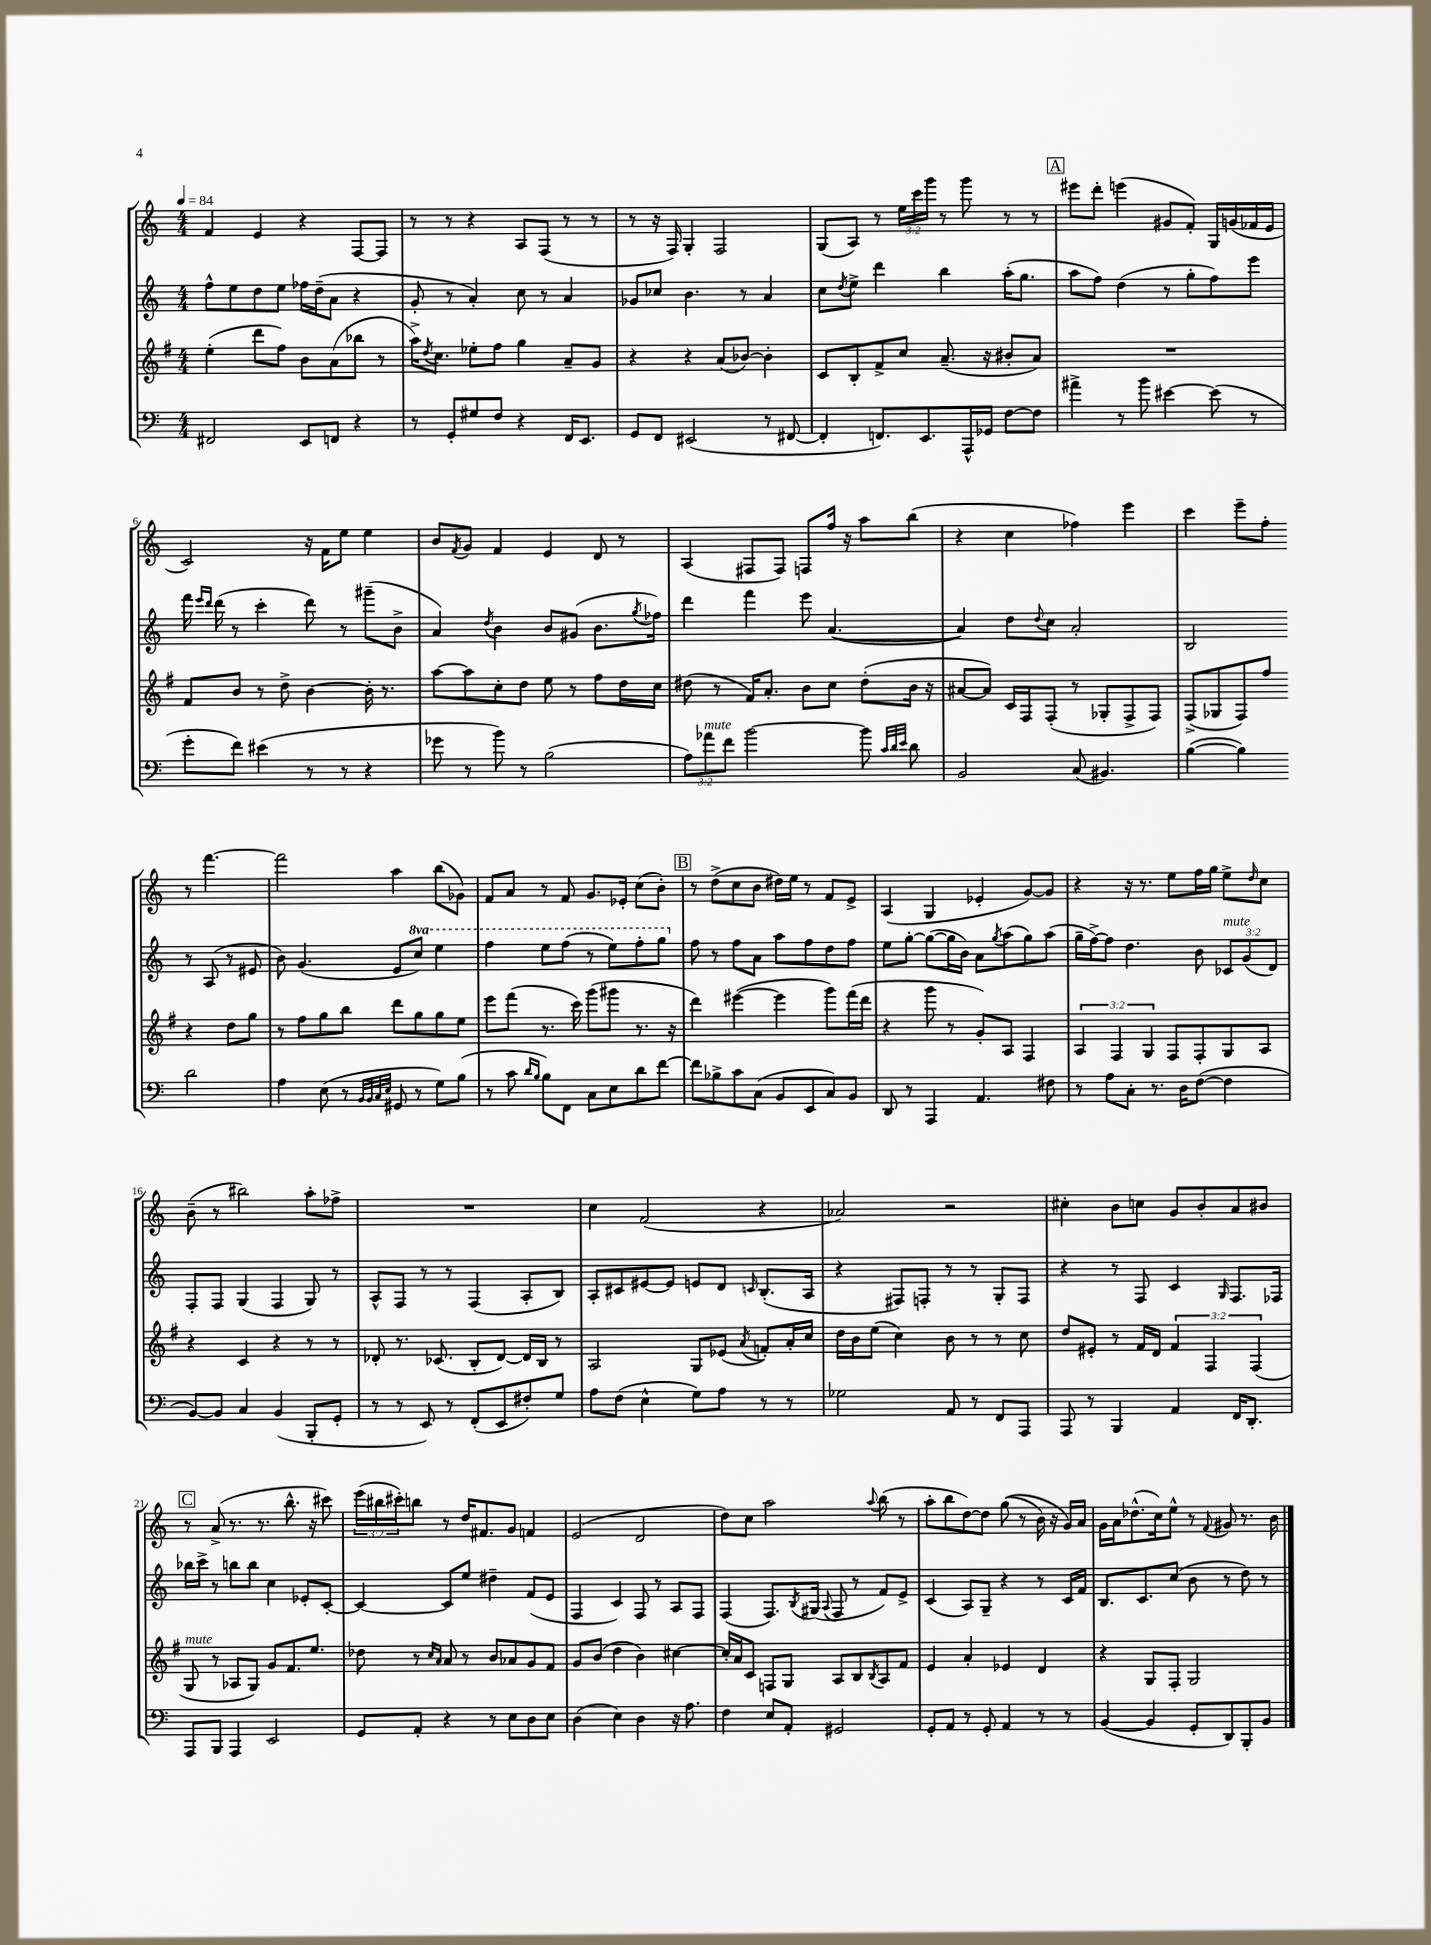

**kern	**kern	**kern	**kern
*staff4	*staff3	*staff2	*staff1
*clefF4	*clefG2	*clefG2	*clefG2
*k[]	*k[f#]	*k[]	*k[]
*M4/4	*M4/4	*M4/4	*M4/4
*MM84	*MM84	*MM84	*MM84
2FF#	(4ee'	8ff^^	4f
.	.	8ee	.
.	8ddd	8dd	4e
.	8ff#)	8ee	.
8EE	8b	16ff-	4r
.	.	(16dd~	.
8FF	(8a	8a	.
4r	8bb-	4r	[8F
.	8r	.	8F]
=	=	=	=
8r	16aa^)	8g'	8r
.	8qdd	.	.
.	8.cc	.	.
8GG'	.	8r	8r
8G#	8ee-'	4a')	4r
8F	8ff#	.	.
4r	4gg	8cc	8A
.	.	8r	(8F
16FF	8a~	4a	8r
8.EE	.	.	.
.	8g	.	8r
=	=	=	=
8GG	4r	8g-	8r
8FF	.	8cc-	16r
.	.	.	16F)
(2EE#	4r	4.b	4G'
.	(8a	.	2F
.	[8b-)	8r	.
8r	4b-']	4a	.
[8FF#	.	.	.
=	=	=	=
4FF#']	8c	8cc	(8G
.	.	8qdd	.
.	8B'	8ee^	8A)
8.FF)	8f#^	4ddd	8r
.	8cc	.	24ee
.	.	.	24ccc
8.EE	.	.	.
.	.	.	24ggg
.	(8.a~	4bb	8r
16AAA^^	.	.	8ggg
16GG-	16r	.	.
[8F	8b#'	(16aa'	8r
.	.	8.gg	.
8F]	8a)	.	8r
=	=	=	=
4a#^	1r	8aa	8eee#
.	.	8ff)	8ddd'
8r	.	(4dd	(4eee
8b	.	.	.
[4e#	.	8r	8g#
.	.	8gg'	8f')
(8e#]	.	8ff)	16G
.	.	.	(16g
8r	.	8eee	16f-
.	.	.	16e
=	=	=	=
8g'	8f#	16fff	2c)
.	.	16qqeee	.
.	.	16qqddd	.
.	.	(16ddd	.
8f)	8b	8r	.
(4e#	8r	4ccc'	.
.	8dd^	.	.
8r	[4b	8ddd)	16r
.	.	.	16f
8r	.	8r	8ee
4r	16b']	(8ggg#~	4ee
.	8.r	.	.
.	.	8b^	.
=	=	=	=
8g-	[8aa	4a)	8b
.	.	.	8qf
8r	8aa]	.	8g
.	.	8qdd	.
8b)	8cc'	4b	4f
8r	8dd	.	.
(2B	8ee	8b	4e
.	8r	(8g#	.
.	8ff#	8.b	8d
.	16dd	.	8r
.	.	8qgg	.
.	16cc	16ff-)	.
=	=	=	=
12A)	(8dd#	4ddd	(4A
12a-	.	.	.
.	8r	.	.
12f	.	.	.
[2b	16f#)	4fff	8F#
.	8.a'	.	.
.	.	.	8F#)
.	8b	8eee	8F
.	8cc	([4.a	16ff
.	.	.	16r
8b]	(8dd#'	.	8aa
32qqc	.	.	.
32qqd	.	.	.
32qqe	.	.	.
8d	16b	.	(8bb
.	16r	.	.
=	=	=	=
2BB	[8a#	4a])	4r
.	8a#])	.	.
.	16c	8dd	4cc
.	16F#	.	.
.	.	8qqdd	.
.	(8F#'	8cc	.
(8C	8r	2a'	4ff-)
4.BB#)	8G-'	.	.
.	8F#^	.	4eee
.	8F#)	.	.
=	=	=	=
([4B	(8F#^	2B	4ccc
.	8G-	.	.
4B])	8F#)	.	8eee~
.	8ff#	.	8ff'
2d	4r	8r	8r
.	.	(8A	[4.fff
.	8dd	8r	.
.	8gg	8e#	.
=	=	=	=
4A	8r	8b)	2fff]
.	8ff#	(4.g	.
(8E	8gg	.	.
8r	8bb	.	.
32qqBB	.	.	.
32qqBB	.	.	.
32qqC	.	.	.
32qqE	.	.	.
8GG#	8ddd	8e	4aa
8r	8gg	8ccc)	.
8G)	8gg	4eee	(8bb
(8B	8ee	.	8g-)
=	=	=	=
8r	8eee	4fff	8f
8c	(8fff#	.	8a
16qqd	.	.	.
16qqB	.	.	.
8B)	8.r	8eee	8r
8FF	.	(8fff	8f
.	16ccc)	.	.
8C	(8ggg	8r	8.g
8E	8ggg#	8eee)	.
.	.	.	16e-'
8d	8.r	8fff'	(8cc
[8f	.	8ggg	8b')
.	16r	.	.
=	=	=	=
8f]	4ddd)	8ff	8r
8B-^	.	8r	(8dd^
8c	([4eee#	8ff	8cc
(8C	.	8a	8b
8BB	4eee#]	8aa	16dd#)
.	.	.	16ee
8EE	.	8ff	8r
8C)	8ggg)	8dd	8f
8BB	(16fff#	8ff	8e^
.	16ddd	.	.
=	=	=	=
8DD	4r	8ee	(4A
8r	.	[8gg'	.
4AAA	8ggg	(8gg_	4G
.	8r	16gg]	.
.	.	16b)	.
4.AA	8g')	8a	4e-'
.	.	8qgg	.
.	8A	(8aa	.
.	4F#	8gg)	[8g)
8F#	.	(8aa	8g]
=	=	=	=
8r	6A	16gg~	4r
.	.	[16ff^)	.
8A	.	8ff]	.
.	6F#	.	.
8C'	.	4.dd	16r
.	.	.	8.r
.	6G	.	.
8.r	.	.	.
.	8F#	.	8ee
16D	.	.	.
([8F	8F#'	8b	16ff
.	.	.	16gg
4F]	8G	12c-	8ee^
.	.	(12g	.
.	.	.	16qqdd
.	8A	.	8cc
.	.	12d)	.
=	=	=	=
[8BB)	4r	8F'	(8b~
8BB]	.	8F	8r
4C	4c	(4G	2bb#)
(4BB	4r	4F	.
8BBB'	8r	8G)	8aa'
8GG'	8r	8r	8ff-^
=	=	=	=
8r	8d-'	8A^^	1r
8r	8.r	8F	.
8EE)	.	8r	.
.	(8.c-	.	.
8r	.	8r	.
(8FF'	8B'	(4F	.
8EE	[8d-)	.	.
8F#')	16d-]	8A'	.
.	16B	.	.
8G	8r	8B)	.
=	=	=	=
8A	2A	8A'	4cc
(8F	.	8c#	.
4E^^	.	[8e#	(2f
.	.	8e#]	.
8G)	8G	8e	.
8A	(8e-	8d	.
.	8qa	16qqc	.
8r	8f')	(8.B'	4r
8r	16a'	.	.
.	16cc	16A	.
=	=	=	=
2G-	16dd	4r	2a-)
.	16b	.	.
.	(8ee	.	.
.	4cc)	8F#)	.
.	.	8F'	.
8AA	8b	8r	2r
8r	8r	8r	.
8FF	8r	8G'	.
8AAA	8cc	8F	.
=	=	=	=
8AAA	8dd	4r	4cc#'
8r	8e#'	.	.
4BBB	8r	8r	8b
.	16f#	8F	8cc
.	16d	.	.
4AA	6f#	4c	8g
.	.	.	8b'
.	6F#	.	.
.	.	16qqG	.
16FF	.	8.F	8a
8.DD'	.	.	.
.	(6F#	.	.
.	.	.	8b#
.	.	16F-	.
=	=	=	=
8AAA	8G	16bb-	8r
.	.	16ccc^	.
8BBB	8r	8r	(8a^
4AAA	8A-	8bb	8.r
.	8G)	8bb	.
.	.	.	8.r
2EE	8g	4cc	.
.	8.f#	.	8.bb^^
.	.	8e-'	.
.	8.ee	.	16r
.	.	[8c'	8ccc#)
=	=	=	=
8GG	8dd-	4c_	(24eee
.	.	.	24bb#
.	.	.	24ccc#')
8AA'	8r	.	8bb
.	16qqcc	.	.
.	16qqa	.	.
4r	8a	8c]	8r
.	8r	8ee	16dd
.	.	.	8.f#
8r	8b	4dd#~	.
8E	8a-	.	8g
8D	8g	(8f	4f
8E	8f#	8e	.
=	=	=	=
(4D	8g	4F	(2e
.	(8b	.	.
4E)	4dd	4c)	.
4D	4b)	8F	2d
.	.	8r	.
16r	[4cc#	8A	.
8.A	.	.	.
.	.	8F	.
=	=	=	=
4F	16cc#']	(4F	8dd)
.	16a	.	.
.	8c	.	8cc
8E	8F	8.F)	2aa
8AA'	8G	.	.
.	.	8qB	.
.	.	(16G#	.
.	.	8qqA	.
2GG#	8A	8F	.
.	8B	8r	.
.	8qB	.	8qqaa
.	8A	8f)	(8bb
.	8f#	8e^	8r
=	=	=	=
8GG'	4e	(4c	8aa'
8AA	.	.	8bb
8r	4a'	8A)	[8dd)
8GG'	.	8G~	8dd]
4AA	4e-	4r	&((8gg
.	.	.	8r
8r	4d	8r	16b)
.	.	.	16r
8r	.	16c	16g&)
.	.	16f	16a
=	=	=	=
([4BB	4r	8.B	16g
.	.	.	16a
.	.	.	(8.dd-^^
.	.	8.c	.
4BB]	8G	.	.
.	.	.	16cc)
.	8F#'	(8cc	8ee^^
8GG'	2G	8b	8r
.	.	.	8qqf
8DD)	.	8r	8g#
8BBB'	.	8dd)	8.r
8BB	.	8r	.
.	.	.	16b
==	==	==	==
*-	*-	*-	*-
